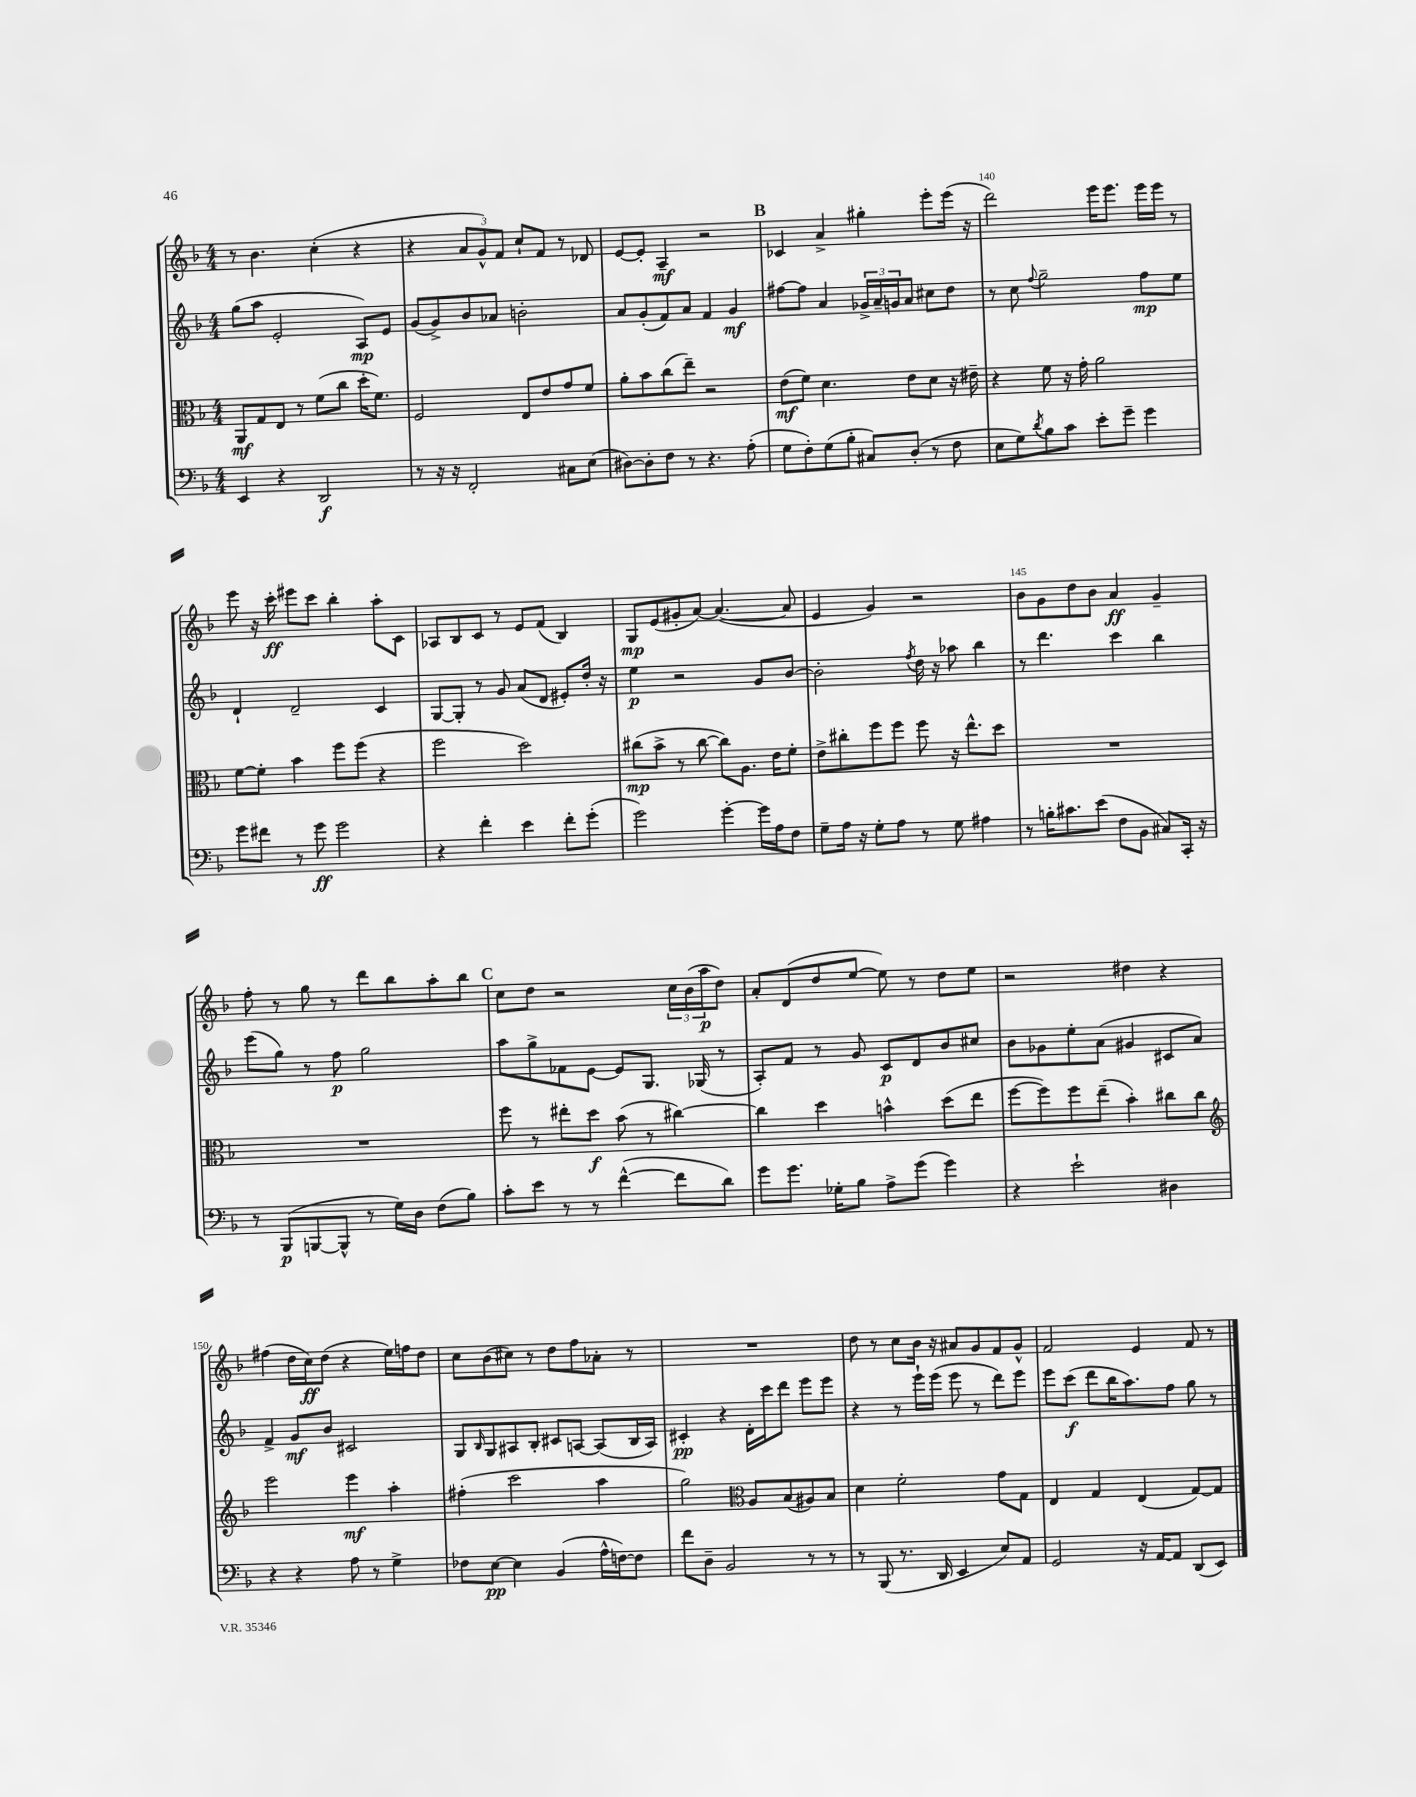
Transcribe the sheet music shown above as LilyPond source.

<<
\new StaffGroup <<
\new Staff = "s0" {
    \clef treble \key f \major \numericTimeSignature \time 4/4
    r8 bes'4. c''4-.( r4 |
    r4 \tuplet 3/2 { a'8 g'8-^) f'8 } c''8-! f'8 r8 des'8 |
    e'8~ e'8-. a4--\mf r2 |
    \mark \markup { \bold "B" } ces'4 a'4-> gis''4-. e'''8-. e'''16( r16 |
    d'''2) e'''16 e'''8. e'''16 e'''16 r8 |
    e'''8 r16 c'''16-.\ff eis'''8 c'''8 bes''4-. a''8-. c'8 |
    aes8 bes8 c'8 r8 e'8 f'8( bes4) |
    g8\mp e'8( gis'8-. a'8~) a'4.~( a'8 |
    e'4 g'4) r2 |
    bes'8 g'8 d''8 bes'8 a'4\ff g'4-- |
    f''8-. r8 g''8 r8 d'''8 bes''8 a''8-. bes''8 |
    \mark \markup { \bold "C" } c''8 d''8 r2 \tuplet 3/2 { c''16 bes'16( a''16\p } d''8) |
    a'8-. d'8( d''8 e''8~ e''8) r8 d''8 e''8 |
    r2 dis''4 r4 |
    fis''4( d''16 c''16\ff) d''8( r4 e''16) f''16 d''8 |
    c''8 bes'8( cis''8) r8 d''8 f''8 aes'8-. r8 |
    R1 |
    d''8 r8 c''8 bes'16 r16 ais'8 g'8 f'8 g'8-^ |
    f'2 e'4 f'8 r8 \bar "|." |
}
\new Staff = "s1" {
    \clef treble \key f \major \numericTimeSignature \time 4/4
    g''8( a''8 e'2-. a8\mp) e'8 |
    g'8( g'8->) bes'8 aes'8 b'2-. |
    a'8 g'8-.( f'8) a'8 f'4 g'4\mf |
    \mark \markup { \bold "B" } fis''8~ fis''8 a'4 \tuplet 3/2 { ges'16-> a'16-- g'16 } a'8 cis''8 d''8 |
    r8 c''8 \appoggiatura { f''8 } g''2-- f''8\mp e''8 |
    d'4-! d'2-- c'4 |
    g8~ g8-. r8 g'8 a'8( d'8 eis'8-.) d''16-. r16 |
    e''4\p r2 g'8 bes'8~ |
    bes'2-. \acciaccatura { f''8 } d''16 r16 aes''8 bes''4 |
    r8 d'''4. c'''4 bes''4 |
    e'''8( g''8) r8 f''8\p g''2 |
    \mark \markup { \bold "C" } a''8 g''8-> fes'8 e'8~ e'8 g8. ges16( r8 |
    a8-.) f'8 r8 g'8 c'8\p d'8 bes'8 cis''8 |
    bes'8 ges'8 e''8-. a'8( gis'4 cis'8 a'8) |
    f'4-> g'8\mf bes'8 cis'2 |
    g8 \grace { bes16 } g8 ais8 bes8-. cis'8 a8~ a8( bes16 a16) |
    cis'4-.\pp r4 d'16-. c'''16 d'''8 e'''8 e'''8 |
    r4 r8 e'''16-! e'''16( e'''8 r8 d'''8) e'''8 |
    e'''8 c'''8\f( d'''8 bes''16 a''8.) f''8 g''8 r8 \bar "|." |
}
\new Staff = "s2" {
    \clef alto \key f \major \numericTimeSignature \time 4/4
    a,8\mf g8 e8 r8 f'8( c''8 d''16-. f'8.) |
    f2 e8 e'8 g'8 f'8 |
    a'8-. bes'8 c''8( e''8--) r2 |
    \mark \markup { \bold "B" } e'8\mf( f'8) d'4. e'8 d'8 r16 eis'16-- |
    r4 f'8 r16 g'16-. a'2 |
    f'8~ f'8-. bes'4 f''8 f''8( r4 |
    f''2 d''2) |
    cis''8\mp( bes'8-> r8 cis''8~ cis''8) a8. e'16 f'8-. |
    e'8-> cis''8-. f''8 f''8 f''8 r16 e''8.-^ d''8 |
    R1 |
    R1 |
    \mark \markup { \bold "C" } f''8 r8 eis''8-. d''8\f bes'8( r8 cis''4~) |
    cis''4 d''4 b'4-^ d''8( e''8 |
    f''8~ f''8) f''8 e''8--( bes'4-.) cis''8 cis''8 |
    \clef treble e'''2 e'''4\mf a''4-. |
    fis''4-.( c'''2 a''4 |
    g''2) \clef alto a8 bes8( ais8) bes8 |
    d'4 f'2-. g'8 g8 |
    e4 g4 e4( g8~) g8 \bar "|." |
}
\new Staff = "s3" {
    \clef bass \key f \major \numericTimeSignature \time 4/4
    e,4 r4 d,2\f |
    r8 r16 r16 f,2-. cis8 e8( |
    dis8~) dis8-. f8 r8 r4. a8-.( |
    \mark \markup { \bold "B" } g8 f8-.) g8( bes8-. cis8) d8-.( r8 f8 |
    e8 g8) \acciaccatura { d'8 } bes8 c'8 e'8-. g'8-- g'4 |
    g'8 fis'8 r8 g'8\ff g'2 |
    r4 f'4-. e'4 f'8-. g'8-.( |
    g'2) g'4~-. g'16 a16 f8 |
    g8-- a16 r16 g8-. a8 r8 g8 ais4 |
    r8 b16-. cis'8. e'8( f8 bes,8 cis8) c,16-. r16 |
    r8 bes,,8\p( b,,8~ b,,8-^ r8 g16) d16 f8( bes8) |
    \mark \markup { \bold "C" } c'8-. e'8 r8 r8 f'4~-^( f'8 d'8) |
    g'8 g'8. ges16-. bes8 a8-> g'8( g'4) |
    r4 e'2-! dis4 |
    r4 r4 a8 r8 g4-> |
    fes8 e8~\pp e4 bes,4( a16-^ f16~) f8 |
    f'8 d8-- bes,2 r8 r8 |
    r8 bes,,8( r8. d,16 e,4 e8) a,8 |
    g,2 r16 a,16~ a,8 d,8( e,8) \bar "|." |
}
>>
>>
\layout { \context { \Score currentBarNumber = #136 \override BarNumber.break-visibility = ##(#f #t #t) barNumberVisibility = #(every-nth-bar-number-visible 5) } }
